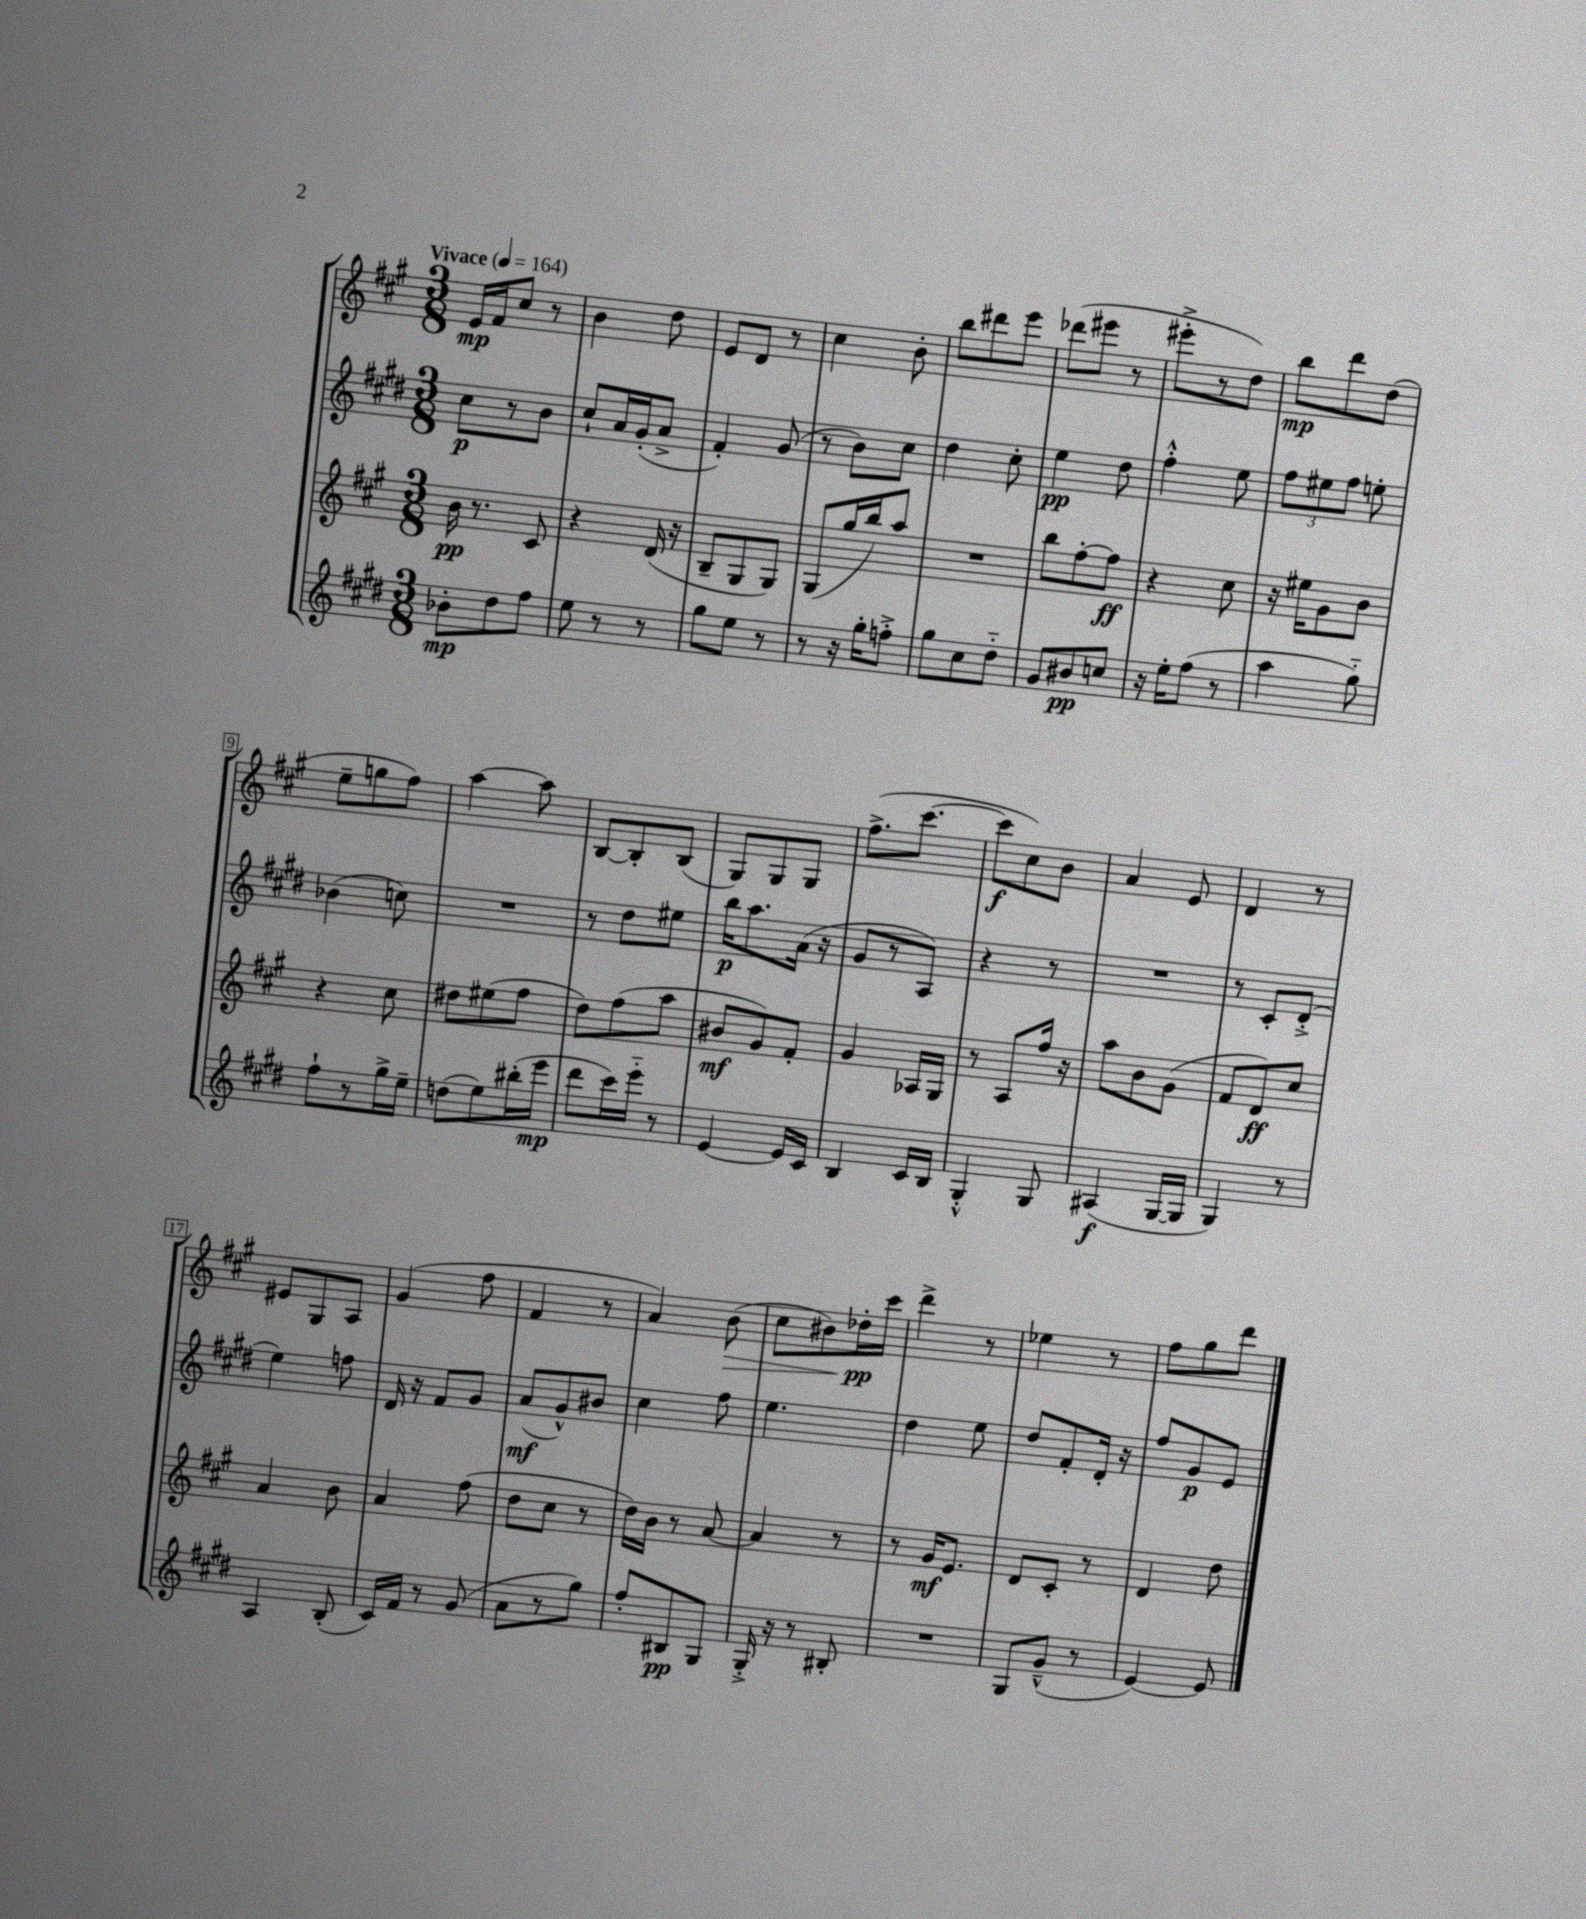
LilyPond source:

<<
\new StaffGroup <<
\new Staff = "s0" {
    \clef treble \key a \major \numericTimeSignature \time 3/8 \tempo "Vivace" 4 = 164
    \autoBeamOff e'16[\mp fis'16 cis''8] r8 |
    b'4 d''8 |
    e'8[ d'8] r8 |
    cis''4 b'8-. |
    b''8[ dis'''8 e'''8] |
    des'''8[( eis'''8] r8 |
    eis'''8[-.-> r8 d''8]) |
    b''8[\mp d'''8 d''8]( |
    e''8[-- g''8 fis''8]) |
    a''4~ a''8 |
    b8[~ b8-. b8]( |
    gis8[) gis8 gis8] |
    fis''8.[->( cis'''8.]~ |
    cis'''8[\f cis''8) b'8] |
    a'4 e'8 |
    d'4 r8 |
    eis'8[ gis8 a8] |
    gis'4( fis''8 |
    fis'4 r8 |
    a'4) b'8\>( |
    cis''8[ bis'8) des''16-.\pp\! cis'''16] |
    d'''4-> r8 |
    ees''4 r8 |
    fis''8[ gis''8 d'''8] \bar "|." |
}
\new Staff = "s1" {
    \clef treble \key e \major \numericTimeSignature \time 3/8
    \autoBeamOff cis''8[\p r8 b'8] |
    cis''8[-! a'16 gis'16-.( a'8]-> |
    fis'4-.) gis'8( |
    r8 b'8[) cis''8] |
    dis''4 cis''8-. |
    e''4\pp dis''8 |
    fis''4-.-^ e''8 |
    \tuplet 3/2 { fis''8[ eis''8 fis''8] } e''8-. |
    bes'4( c''8) |
    R4. |
    r8 dis''8[ eis''8] |
    b''16[\p a''8. a'16]( r16 |
    gis'8[ r8 a8]) |
    r4 r8 |
    R4. |
    r8 cis'8[-. dis'8]-.->( |
    e''4) f''8 |
    dis'16 r16 fis'8[ gis'8] |
    a'8[\mf( gis'8-^) bis'8] |
    cis''4 fis''8 |
    e''4. |
    dis''4 e''8 |
    dis''8[ fis'8-. dis'16]-. r16 |
    fis''8[ gis'8\p e'8] \bar "|." |
}
\new Staff = "s2" {
    \clef treble \key a \major \numericTimeSignature \time 3/8
    \autoBeamOff b'16\pp r8. cis'8 |
    r4 d'16( r16 |
    b8[-- gis8 gis8]) |
    gis8[( gis''16 b''16) a''8] |
    R4. |
    b''8[ fis''8~-. fis''8]\ff |
    r4 cis''8 |
    r16 eis''16[ gis'8 b'8] |
    r4 cis''8 |
    dis''8[ eis''8( fis''8] |
    d''8[) fis''8( a''8] |
    bis'8[\mf gis'8) fis'8]-. |
    gis'4 aes16[ gis16] |
    r8 a8[ fis''16] r16 |
    a''8[ b'8 gis'8]( |
    fis'8[ d'8\ff) cis''8] |
    a'4 b'8 |
    a'4 fis''8( |
    d''8[ cis''8] r8 |
    d''16[) b'16] r8 a'8~ |
    a'4 r8 |
    r8 gis'16[\mf e'8.] |
    d'8[ cis'8]-. r8 |
    d'4 d''8 \bar "|." |
}
\new Staff = "s3" {
    \clef treble \key e \major \numericTimeSignature \time 3/8
    \autoBeamOff bes'8[-.\mp dis''8 fis''8] |
    e''8 r8 r8 |
    gis''8[ e''8] r8 |
    r8 r16 gis''16[-. f''8]-.-> |
    gis''8[ cis''8 dis''8]-_ |
    gis'8[ bis'8\pp c''8] |
    r16 e''16[-. fis''8]( r8 |
    a''4 gis''8-_) |
    fis''8[-! r8 gis''16-> e''16]-- |
    d''8[( e''8) bis''16-.( e'''16]\mp |
    dis'''8[ cis'''16) e'''16]-_ r8 |
    e'4~ e'16[ cis'16] |
    b4 cis'16[ b16] |
    gis4-.-^ gis8 |
    ais4\f( gis16[~ gis16] |
    gis4) r8 |
    a4 b8-.( |
    cis'16[) fis'16] r8 gis'8( |
    a'8[ r8 gis''8]) |
    fis''8[-. bis8\pp gis8] |
    gis16-.-> r16 r8 bis8-. |
    R4. |
    gis8[ gis'8]---^( r8 |
    e'4~) e'8 \bar "|." |
}
>>
>>
\layout { \context { \Score \override BarNumber.stencil = #(make-stencil-boxer 0.1 0.3 ly:text-interface::print) } }
